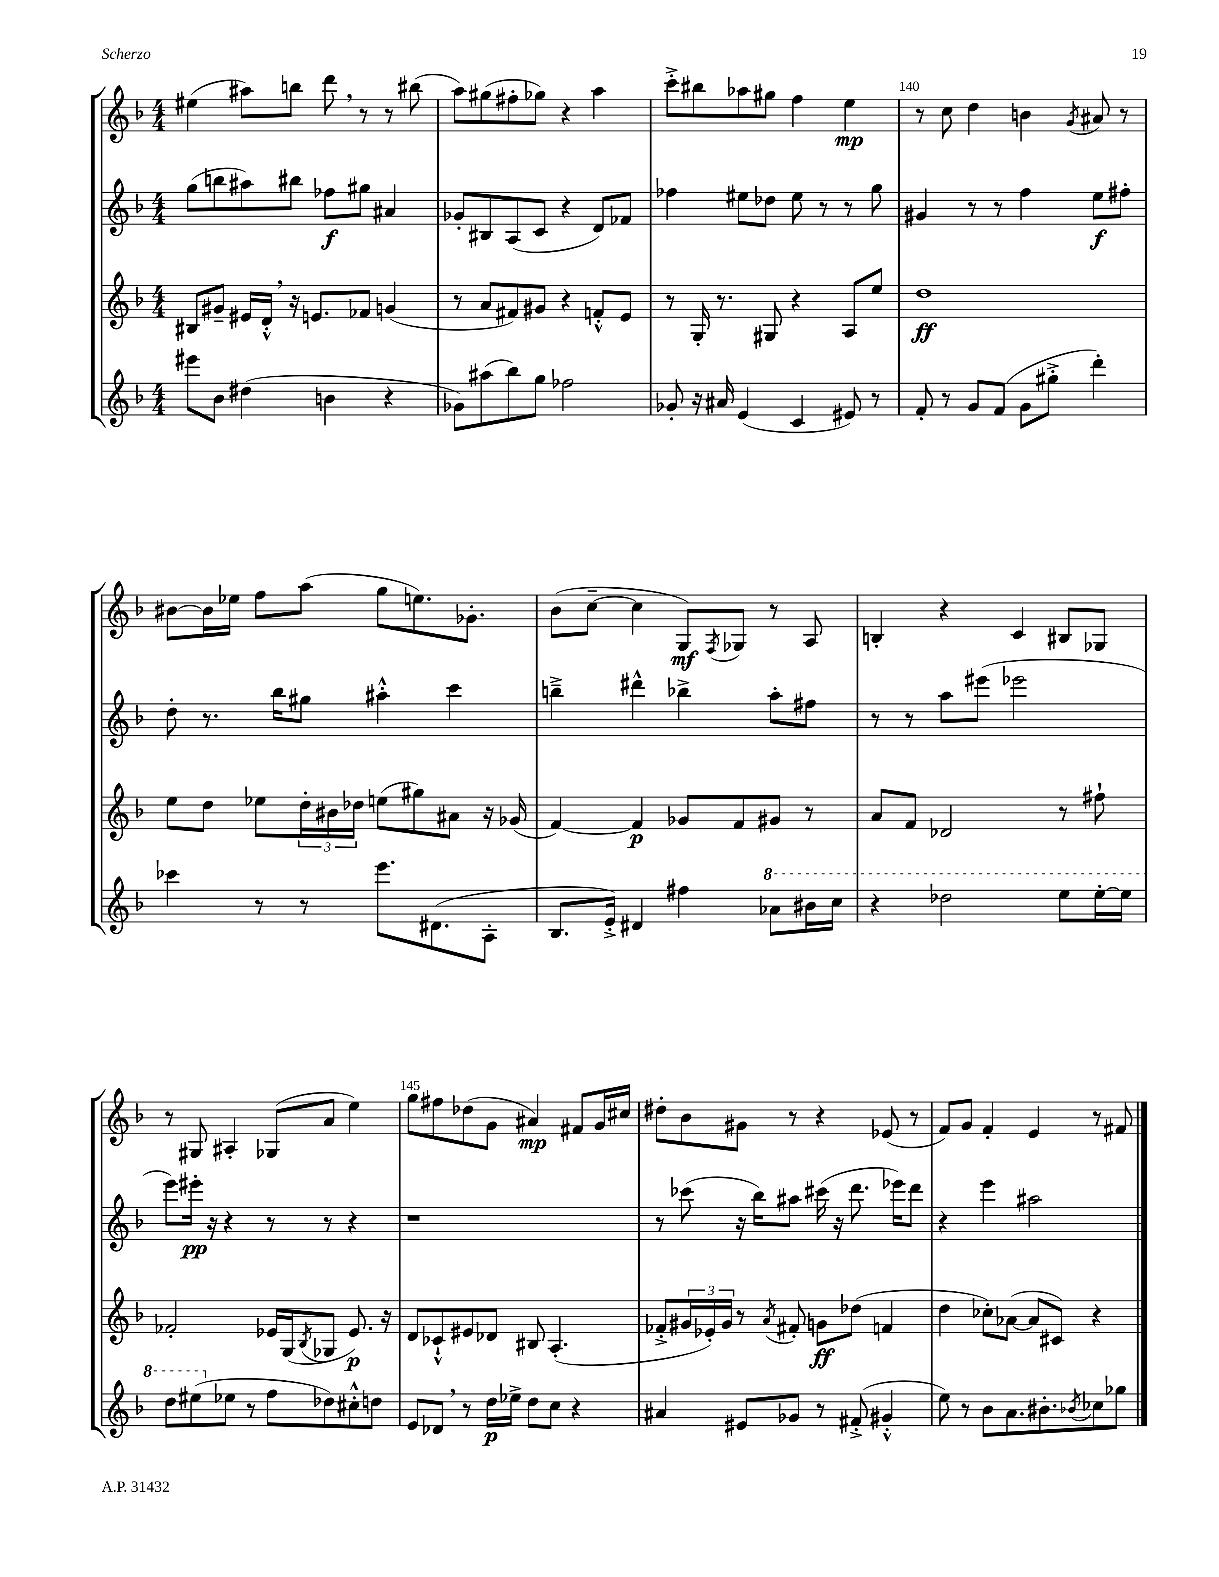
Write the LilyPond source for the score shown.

<<
\new StaffGroup <<
\new Staff = "s0" {
    \clef treble \key f \major \numericTimeSignature \time 4/4
    eis''4( ais''8) b''8 d'''8 \breathe r8 r8 bis''8( |
    a''8) gis''8( fis''8-. ges''8) r4 a''4 |
    c'''8-.-> bis''8 aes''8 gis''8 f''4 e''4\mp |
    r8 c''8 d''4 b'4 \acciaccatura { g'8 } ais'8 r8 |
    bis'8~ bis'16 ees''16 f''8 a''8( g''8 e''8.) ges'8.-. |
    bes'8( c''8~-- c''4 g8\mf) \acciaccatura { f8 } ges8 r8 a8 |
    b4-. r4 c'4 bis8 ges8 |
    r8 gis8 ais4-. ges8( a'8 e''4) |
    g''8 fis''8 des''8( g'8 ais'4\mp) fis'8 g'16 cis''16 |
    dis''8-. bes'8 gis'8 r8 r4 ees'8( r8 |
    f'8) g'8 f'4-. e'4 r8 fis'8 \bar "|." |
}
\new Staff = "s1" {
    \clef treble \key f \major \numericTimeSignature \time 4/4
    g''8( b''8 ais''8) bis''8 fes''8\f gis''8 ais'4 |
    ges'8-. bis8 a8( c'8 r4 d'8) fes'8 |
    fes''4 eis''8 des''8 eis''8 r8 r8 g''8 |
    gis'4 r8 r8 f''4 e''8\f fis''8-. |
    d''8-. r8. bes''16 gis''8 ais''4-.-^ c'''4 |
    b''4---> dis'''4-^ bes''4-> a''8-. fis''8 |
    r8 r8 a''8 eis'''8( ees'''2 |
    e'''8) eis'''16-.\pp r16 r4 r8 r8 r4 |
    r1 |
    r8 ces'''8( r16 bes''16) ais''8 cis'''16( r16 d'''8. ees'''16) d'''8 |
    r4 e'''4 ais''2 \bar "|." |
}
\new Staff = "s2" {
    \clef treble \key f \major \numericTimeSignature \time 4/4
    bis8 gis'8-- eis'16 d'16-.-^ \breathe r16 e'8. fes'8 g'4( |
    r8 a'8 fis'8) gis'8 r4 f'8-.-^ e'8 |
    r8 g16-. r8. gis8 r4 a8 e''8 |
    d''1\ff |
    e''8 d''8 ees''8 \tuplet 3/2 { d''16-. bis'16 des''16 } e''8( gis''8) ais'8 r16 ges'16( |
    f'4~) f'4\p ges'8 f'8 gis'8 r8 |
    a'8 f'8 des'2 r8 fis''8-! |
    fes'2-. ees'16 g16( \acciaccatura { bes8 } ges8 ees'8.\p) r16 |
    d'8 ces'8-!-^ eis'8 des'8 bis8 a4.-.( |
    fes'8-.-> \tuplet 3/2 { gis'16 ees'16-.) gis'16 } r8 \acciaccatura { a'8 } fis'8-. g'8\ff des''8( f'4 |
    d''4 ces''8-.) aes'8~( aes'8 cis'8) r4 \bar "|." |
}
\new Staff = "s3" {
    \clef treble \key f \major \numericTimeSignature \time 4/4
    eis'''8 bes'8 dis''4( b'4 r4 |
    ges'8) ais''8( bes''8) g''8 fes''2 |
    ges'8-. r16 ais'16 e'4( c'4 eis'8) r8 |
    f'8-. r8 g'8 f'8( g'8 gis''8-.-> d'''4-.) |
    ces'''4 r8 r8 e'''8. dis'8.( a8-. |
    bes8. e'16-.->) dis'4 fis''4 \ottava #1 aes''8 bis''16 c'''16 |
    r4 des'''2 e'''8 e'''16~-. e'''16 |
    d'''8 eis'''8( \ottava #0 ees''8 r8 f''8 des''8) cis''8-.-^ d''8 |
    e'8 des'8 \breathe r8 d''16\p ees''16-> d''8 c''8 r4 |
    ais'4 eis'8 ges'8 r8 fis'8-.->( gis'4-.-^ |
    e''8) r8 bes'8 a'8. bis'8.-. \acciaccatura { bes'8 } ces''8 ges''8 \bar "|." |
}
>>
>>
\layout { \context { \Score currentBarNumber = #137 \override BarNumber.break-visibility = ##(#f #t #t) barNumberVisibility = #(every-nth-bar-number-visible 5) } }
